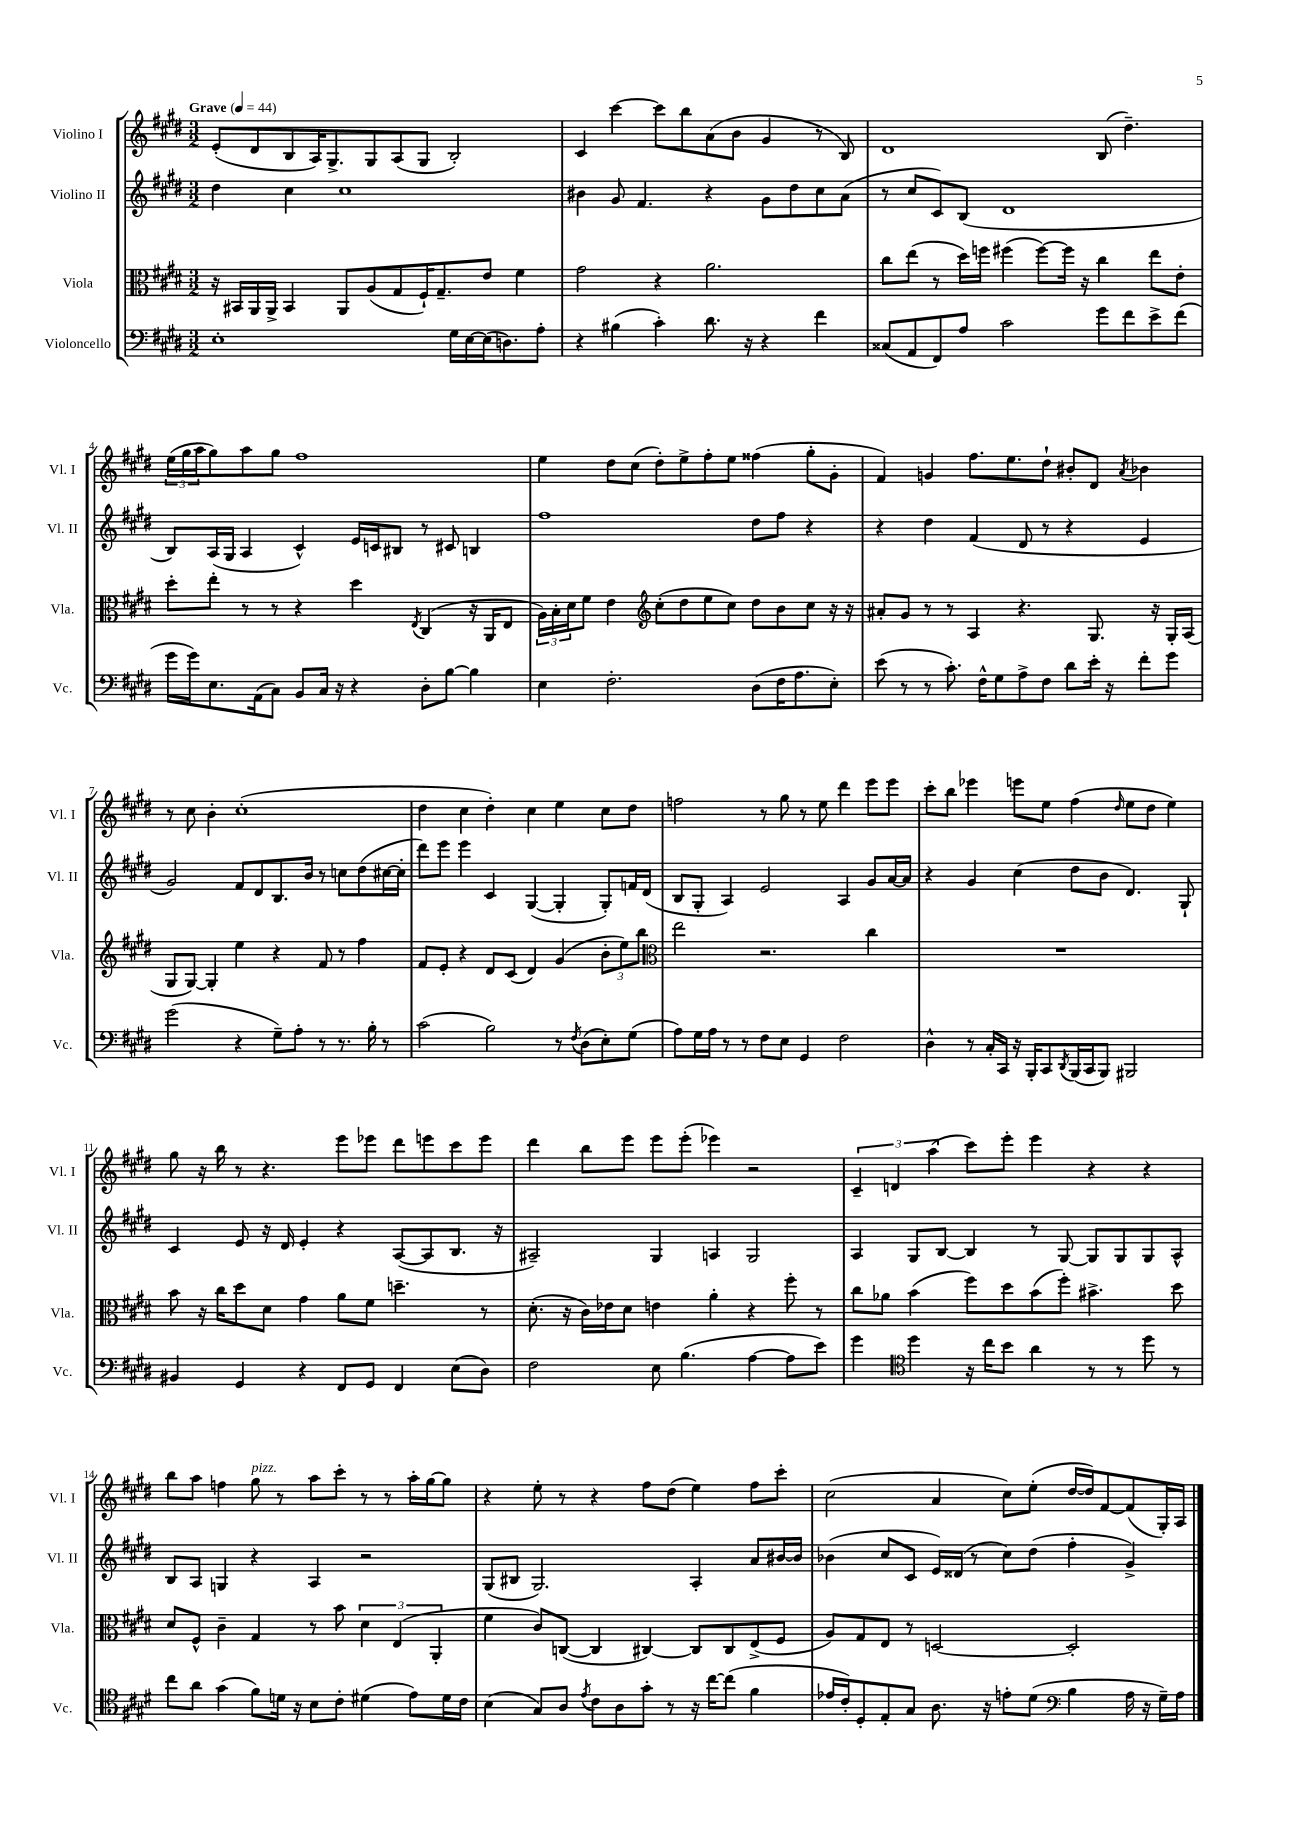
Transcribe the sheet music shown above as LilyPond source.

<<
\new StaffGroup <<
\new Staff = "s0" \with { instrumentName = "Violino I" shortInstrumentName = "Vl. I" } {
    \clef treble \key e \major \numericTimeSignature \time 3/2 \tempo "Grave" 4 = 44
    e'8-.( dis'8 b8 a16) gis8.-> gis8 a8( gis8 b2-.) |
    cis'4 cis'''4~ cis'''8 b''8 a'8( b'8 gis'4 r8 b8) |
    dis'1 b8( dis''4.--) |
    \tuplet 3/2 { e''16( gis''16 a''16 } gis''8) a''8 gis''8 fis''1 |
    e''4 dis''8 cis''8( dis''8-.) e''8-> fis''8-. e''8 fisis''4( gis''8-. gis'8-. |
    fis'4) g'4 fis''8. e''8. dis''8-! bis'8-. dis'8 \acciaccatura { a'8 } bes'4 |
    r8 cis''8 b'4-. cis''1-.( |
    dis''4 cis''4 dis''4-.) cis''4 e''4 cis''8 dis''8 |
    f''2 r8 gis''8 r8 e''8 dis'''4 e'''8 e'''8 |
    cis'''8-. b''8 ees'''4 e'''8 e''8 fis''4( \grace { dis''16 } e''8 dis''8 e''4) |
    gis''8 r16 b''16 r8 r4. e'''8 ees'''8 dis'''8 e'''8 cis'''8 e'''8 |
    dis'''4 b''8 e'''8 e'''8 e'''8-.( ees'''4) r2 |
    \tuplet 3/2 { cis'4-- d'4 a''4( } cis'''8) e'''8-. e'''4 r4 r4 |
    b''8 a''8 f''4 gis''8^\markup { \italic "pizz." } r8 a''8 cis'''8-. r8 r8 a''16-. gis''16~ gis''8 |
    r4 e''8-. r8 r4 fis''8 dis''8( e''4) fis''8 cis'''8-. |
    cis''2( a'4 cis''8) e''8-.( dis''16~ dis''16) fis'8~ fis'8( gis16-.) a16 \bar "|." |
}
\new Staff = "s1" \with { instrumentName = "Violino II" shortInstrumentName = "Vl. II" } {
    \clef treble \key e \major \numericTimeSignature \time 3/2
    dis''4 cis''4 cis''1 |
    bis'4 gis'8 fis'4. r4 gis'8 dis''8 cis''8 a'8( |
    r8 cis''8 cis'8) b8( dis'1 |
    b8) a16( gis16 a4 cis'4-^) e'16 c'16 bis8 r8 cis'8 b4 |
    fis''1 dis''8 fis''8 r4 |
    r4 dis''4 fis'4( dis'8 r8 r4 e'4 |
    gis'2) fis'8 dis'8 b8. b'16 r8 c''8 dis''8( cis''16~ cis''16-. |
    dis'''8) e'''8 e'''4 cis'4 gis4~( gis4-. gis8-.) f'16 dis'16( |
    b8 gis8-. a4) e'2 a4 gis'8 a'16~ a'16 |
    r4 gis'4 cis''4( dis''8 b'8 dis'4.) gis8-! |
    cis'4 e'8 r16 dis'16 e'4-. r4 a8~( a8 b8. r16 |
    ais2--) gis4 a4 gis2 |
    a4 gis8 b8~ b4 r8 gis8~ gis8 gis8 gis8 a8-^ |
    b8 a8 g4 r4 a4 r2 |
    gis8( bis8 gis2.) a4-. a'8 bis'16~ bis'16 |
    bes'4( cis''8 cis'8 e'16) disis'16( r8 cis''8) dis''8( fis''4-. gis'4->) \bar "|." |
}
\new Staff = "s2" \with { instrumentName = "Viola" shortInstrumentName = "Vla." } {
    \clef alto \key e \major \numericTimeSignature \time 3/2
    r16 bis,16 a,16 a,16-> bis,4 a,8 a8( gis8 fis16-!) gis8.-- e'8 fis'4 |
    gis'2 r4 a'2. |
    cis''8 e''8( r8 dis''16) f''16 fis''4( fis''8~) fis''16 r16 cis''4 e''8 e'8-. |
    dis''8-. e''8-. r8 r8 r4 dis''4 \acciaccatura { e8 } cis4( r16 a,16 e8 |
    \tuplet 3/2 { a16) b16-. dis'16 } fis'8 e'4 \clef treble cis''8-.( dis''8 e''8 cis''8) dis''8 b'8 cis''8 r16 r16 |
    ais'8-. gis'8 r8 r8 a4 r4. gis8. r16 gis16-. a16( |
    gis8 gis8~) gis4-. e''4 r4 fis'8 r8 fis''4 |
    fis'8 e'8-. r4 dis'8 cis'8( dis'4) gis'4( \tuplet 3/2 { b'8-. e''8) b''8 } |
    \clef alto e''2 r2. cis''4 |
    R1. |
    b'8 r16 cis''16 dis''8 dis'8 gis'4 a'8 fis'8 d''4.-- r8 |
    dis'8.-.( r16 cis'16) ees'16 dis'8 e'4 a'4-. r4 fis''8-. r8 |
    cis''8 aes'8 b'4( fis''8) dis''8 b'8( fis''8-.) bis'4.-> dis''8 |
    dis'8 fis8-^ cis'4-- gis4 r8 b'8 \tuplet 3/2 { dis'4 e4( a,4-. } |
    fis'4 cis'8) c8~( c4 cis4~) cis8 cis8 e8->( fis8 |
    a8) gis8 e8 r8 d2~ d2-. \bar "|." |
}
\new Staff = "s3" \with { instrumentName = "Violoncello" shortInstrumentName = "Vc." } {
    \clef bass \key e \major \numericTimeSignature \time 3/2
    e1-. gis16 e16~ e16( d8.) a8-. |
    r4 bis4( cis'4-.) dis'8. r16 r4 fis'4 |
    cisis8( a,8 fis,8) a8 cis'2 gis'8 fis'8 e'8-> fis'8( |
    gis'16 gis'16) e8. a,16( cis8) b,8 cis16 r16 r4 dis8-. b8~ b4 |
    e4 fis2.-. dis8( fis16 a8. e8-.) |
    e'8( r8 r8 cis'8.-.) fis16-^ gis8 a8-> fis8 dis'8 e'16-. r16 fis'8-. gis'8 |
    gis'2( r4 gis8--) a8-. r8 r8. b16-. r8 |
    cis'2( b2) r8 \acciaccatura { fis8 } dis8( e8-.) gis8( |
    a8) gis16 a16 r8 r8 fis8 e8 gis,4 fis2 |
    dis4-^ r8 cis16-. cis,16 r16 b,,16-. cis,8 \acciaccatura { dis,8 } b,,16( cis,16 b,,8) bis,,2 |
    bis,4 gis,4 r4 fis,8 gis,8 fis,4 e8( dis8) |
    fis2 e8 b4.( a4~ a8 e'8) |
    gis'4 \clef tenor dis''4 r16 cis''16 b'8 a'4 r8 r8 dis''8 r8 |
    cis''8 a'8 gis'4( fis'8) d'16 r16 b8 cis'8-. dis'4( e'8) dis'16 cis'16 |
    b4( gis8) a8 \acciaccatura { e'8 } cis'8 a8 gis'8-. r8 r16 cis''16~ cis''8( fis'4 |
    ees'16 cis'16-.) dis8-. e8-. gis8 a8. r16 e'8-. dis'8( \clef bass b4 a16 r16 gis16--) a16 \bar "|." |
}
>>
>>
